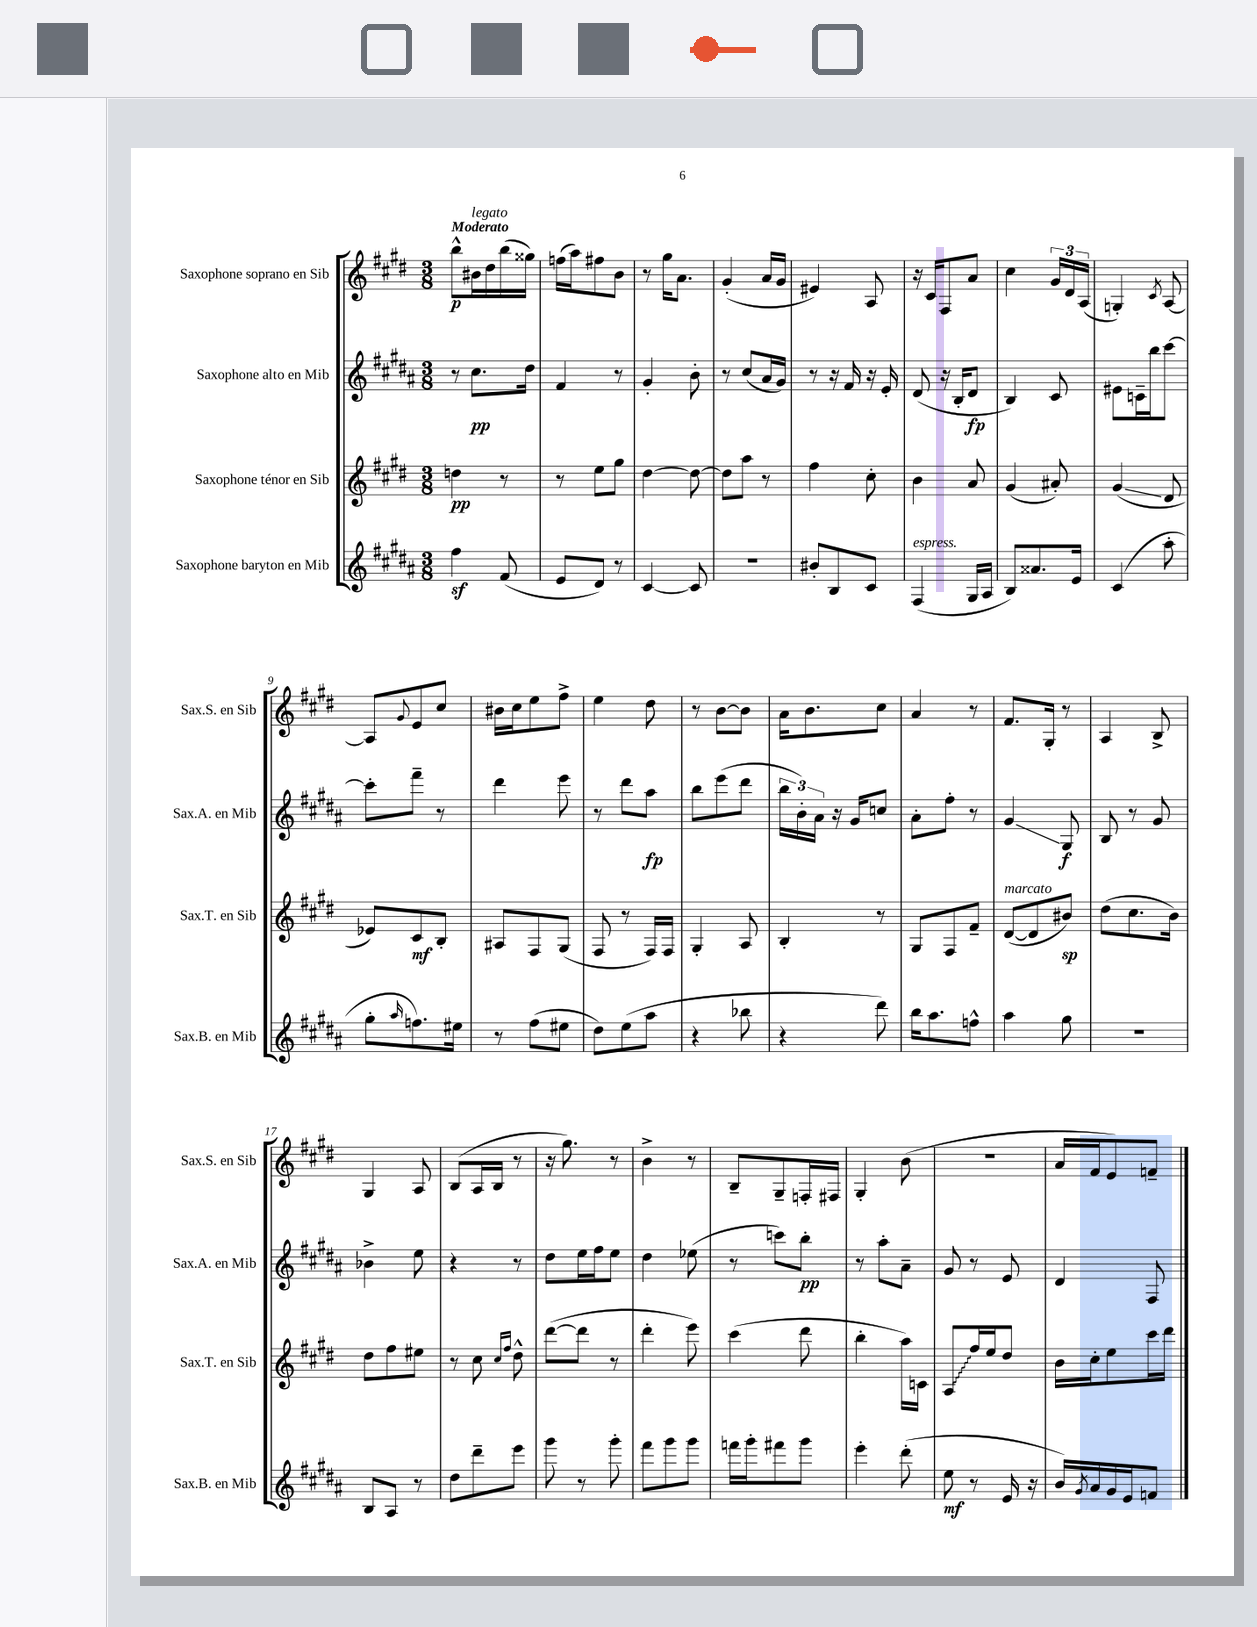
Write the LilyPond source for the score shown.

<<
\new StaffGroup <<
\new Staff = "s0" \with { instrumentName = "Saxophone soprano en Sib" shortInstrumentName = "Sax.S. en Sib" } {
    \clef treble \key e \major \numericTimeSignature \time 3/8 \tempo "Moderato"
    b''8-^\p bis'16^\markup { \italic "legato" } dis''16 b''16( gisis''16) |
    f''16( a''16) fis''8 b'8 |
    r8 gis''16 a'8. |
    gis'4-.( a'16 gis'16 |
    eis'4) a8 |
    r16 cis'16 fis8 a'8 |
    cis''4 \tuplet 3/2 { gis'16 dis'16 a16( } |
    g4-.) \acciaccatura { cis'8 } a8~ |
    a8 \appoggiatura { gis'8 } e'8 cis''8 |
    bis'16 cis''16 e''8 fis''8-> |
    e''4 dis''8 |
    r8 b'8~ b'8 |
    a'16 b'8. cis''8 |
    a'4 r8 |
    fis'8. gis16-. r8 |
    a4 b8-> |
    gis4 a8 |
    b8( a16 b16 r8 |
    r16 gis''8.) r8 |
    b'4-> r8 |
    b8-- gis8-- f16-. fis16 |
    gis4-. b'8( |
    r4. |
    a'16 fis'16 e'8) f'8-- \bar "|." |
}
\new Staff = "s1" \with { instrumentName = "Saxophone alto en Mib" shortInstrumentName = "Sax.A. en Mib" } {
    \clef treble \key b \major \numericTimeSignature \time 3/8
    r8 cis''8.\pp dis''16 |
    fis'4 r8 |
    gis'4-. b'8-. |
    r8 cis''8( ais'16 gis'16) |
    r8 r16 fis'16 r16 e'16-. |
    dis'8( r16 b16-. dis'8\fp |
    b4) cis'8 |
    eis'8 c'16-- b''16 cis'''8~ |
    cis'''8-. fis'''8-- r8 |
    dis'''4 e'''8 |
    r8 dis'''8 ais''8\fp |
    b''8 e'''8( dis'''8 |
    \tuplet 3/2 { b''16 b'16-.) ais'16 } r16 gis'16 c''8 |
    ais'8-. fis''8-. r8 |
    gis'4\glissando gis8\f |
    b8 r8 gis'8 |
    bes'4-> e''8 |
    r4 r8 |
    dis''8 e''16 fis''16 e''8 |
    dis''4 ees''8( |
    r8 c'''8) b''8-.\pp |
    r8 ais''8-. ais'8-- |
    gis'8 r8 e'8 |
    dis'4 fis8 \bar "|." |
}
\new Staff = "s2" \with { instrumentName = "Saxophone ténor en Sib" shortInstrumentName = "Sax.T. en Sib" } {
    \clef treble \key e \major \numericTimeSignature \time 3/8
    d''4\pp r8 |
    r8 e''8 gis''8 |
    dis''4~ dis''8~ |
    dis''8 a''8 r8 |
    fis''4 cis''8-. |
    b'4 a'8 |
    gis'4( ais'8-.) |
    gis'4\glissando( dis'8 |
    ees'8) cis'8\mf b8-. |
    ais8 fis8 gis8( |
    fis8 r8 fis16) fis16 |
    gis4-. a8 |
    b4-. r8 |
    gis8 fis8 fis'8-- |
    dis'8~^\markup { \italic "marcato" }( dis'8 bis'8\sp) |
    dis''8( cis''8. b'16) |
    dis''8 fis''8 eis''8 |
    r8 cis''8 \grace { cis''16 fis''16 } dis''8-^ |
    dis'''8~( dis'''8 r8 |
    dis'''4-. e'''8) |
    cis'''4( dis'''8 |
    b''4-. a''16) c'16 |
    \once \override Glissando.style = #'zigzag a8\glissando fis''16 e''16 dis''8 |
    b'16 cis''16-. e''8 cis'''16 dis'''16 \bar "|." |
}
\new Staff = "s3" \with { instrumentName = "Saxophone baryton en Mib" shortInstrumentName = "Sax.B. en Mib" } {
    \clef treble \key b \major \numericTimeSignature \time 3/8
    fis''4\sf fis'8( |
    e'8 dis'8) r8 |
    cis'4~ cis'8 |
    R4. |
    bis'8-. b8 cis'8 |
    fis4^\markup { \italic "espress." }( gis16 ais16 |
    b8) aisis'8. e'16 |
    cis'4( ais''8-. |
    gis''8-. \grace { ais''16 } f''8.) eis''16 |
    r8 fis''8( eis''8 |
    dis''8) e''8( ais''8 |
    r4 bes''8 |
    r4 dis'''8) |
    b''16 ais''8. f''8-^ |
    ais''4 gis''8 |
    R4. |
    b8 ais8 r8 |
    dis''8 dis'''8-- e'''8 |
    gis'''8 r8 gis'''8-. |
    fis'''8 gis'''8 gis'''8 |
    f'''16 gis'''16-. fis'''8 gis'''8 |
    e'''4-. dis'''8-.( |
    e''8\mf r8 e'16 r16 |
    b'16) \acciaccatura { gis'8 } ais'16 gis'16 e'16 f'8 \bar "|." |
}
>>
>>
